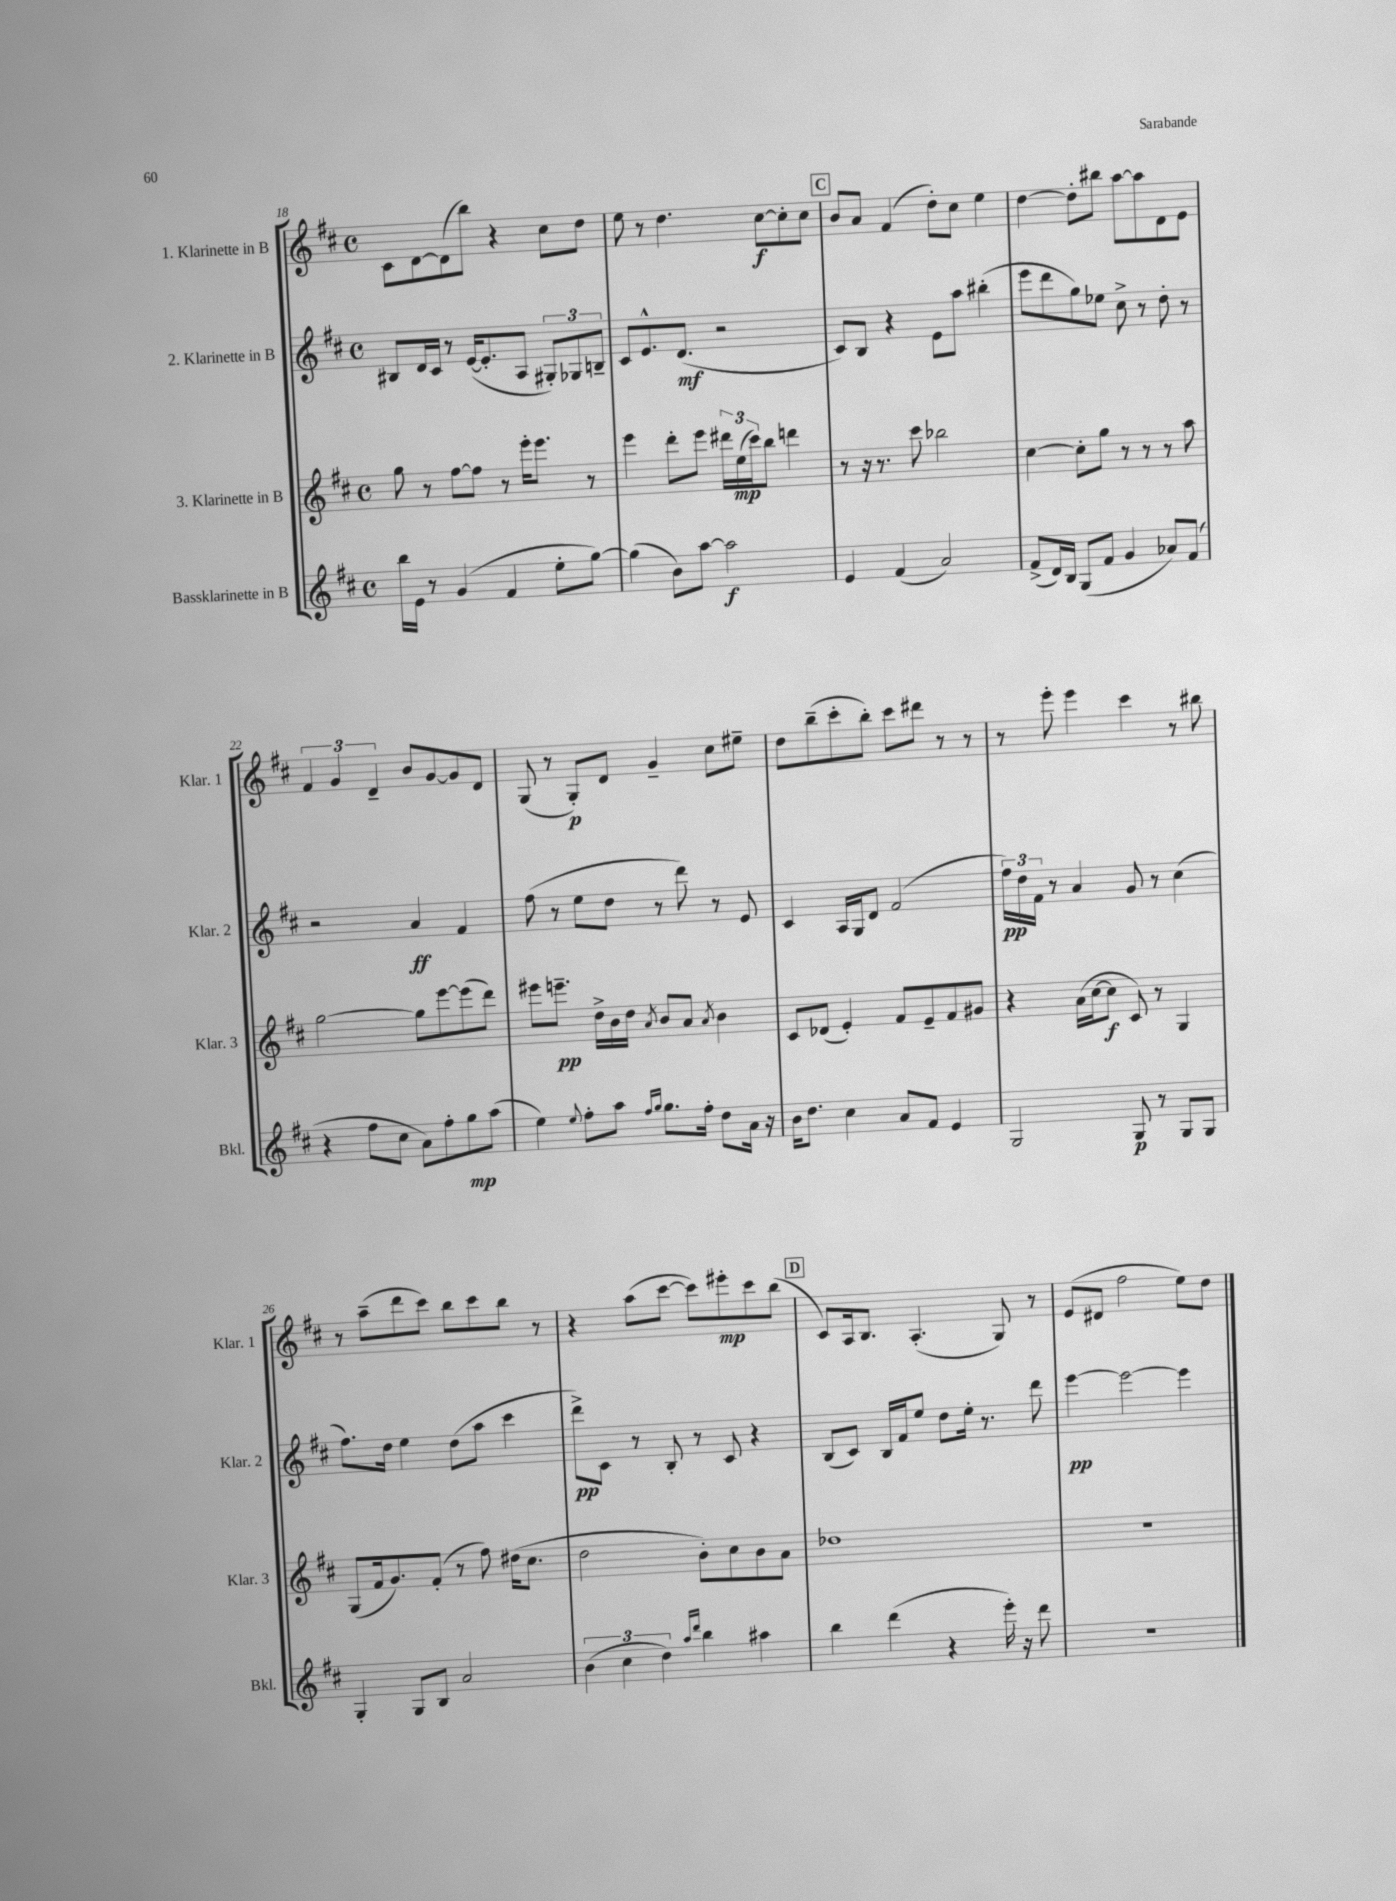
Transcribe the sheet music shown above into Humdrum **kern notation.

**kern	**kern	**kern	**kern
*staff4	*staff3	*staff2	*staff1
*clefG2	*clefG2	*clefG2	*clefG2
*k[f#c#]	*k[f#c#]	*k[f#c#]	*k[f#c#]
*M4/4	*M4/4	*M4/4	*M4/4
*met(c)	*met(c)	*met(c)	*met(c)
16bb	8gg	8B#	8c#
16e	.	.	.
8r	8r	16d	[8d
.	.	16c#	.
(4g	[8ff#	8r	(8d]
.	8ff#]	([16e	8bb)
.	.	8.e']	.
4f#	8r	.	4r
.	16eee'	8A	.
.	8.eee	.	.
8ee'	.	12G#')	8cc#
.	.	12G-	.
[8gg)	8r	.	8dd
.	.	12B~	.
=	=	=	=
(4gg]	4eee	8c#	8ee
.	.	8.e^^	8r
8b)	8ddd'	.	4.dd
.	.	(8.d	.
[8aa	8eee	.	.
2aa]	24ddd#	2r	.
.	(24ee	.	.
.	24ccc#)	.	.
.	8bb	.	[8cc#
.	4ddd	.	8cc#']
.	.	.	8cc#
=	=	=	=
4e	8r	8c#)	8b
.	16r	8B	8a
.	8.r	.	.
(4f#	.	4r	(4f#
.	8ccc#	.	.
2a)	2bb-	8e	8dd')
.	.	8aa	8cc#
.	.	(4bb#'	4ee
=	=	=	=
(8f#^	[4cc#	8eee	[4dd
16d)	.	8ddd	.
16B	.	.	.
(8G	8cc#']	8gg)	8dd']
8f#	8gg	8ee-	8bb#
4g	8r	8cc#^	[8aa
.	8r	8r	8aa]
8a-)	8r	8dd'	8d
(8f#	8aa	8r	8e
=	=	=	=
4r	[2gg	2r	6f#
.	.	.	6g
8ff#	.	.	.
.	.	.	6d~
8cc#	.	.	.
8a)	8gg]	4a	8b
8ff#'	[8eee	.	[8g
8gg	(8eee]	4f#	8g]
(8aa	8ddd)	.	8d
=	=	=	=
4ee)	8eee#	(8ff#	(8G
.	8.eee~	8r	8r
8qqee	.	.	.
8ff#'	.	8ee	8G')
.	16dd^	.	.
8aa	16b	8dd	8d
.	16dd	.	.
16qqff#	.	.	.
16qqgg	8qa	.	.
8.gg	8b	8r	4g~
.	8a	8ddd)	.
16ff#'	.	.	.
.	8qa	.	.
8dd	4b	8r	8cc#
16a	.	8e	8ee#~
16r	.	.	.
=	=	=	=
16b	8c#	4c#	8dd
8.dd	.	.	.
.	(8d-	.	(8bb~
4cc#	4e')	16A	8ccc#'
.	.	16G	.
.	.	8d	8bb')
8a	8f#	(2f#	8ccc#
8f#	8e~	.	8ddd#
4e	8f#	.	8r
.	8g#	.	8r
=	=	=	=
2G	4r	24ff#)	8r
.	.	24dd	.
.	.	24f#	.
.	.	8r	8eee'
.	(16a	4a	4eee
.	[16cc#	.	.
.	8cc#]	.	.
8G	8c#)	8g	4ccc#
8r	8r	8r	.
8G	4G	(4cc#	8r
8G	.	.	8bb#
=	=	=	=
4G'	(8G	8.ff#)	8r
.	16f#	.	(8aa~
.	8.g)	16dd	.
8G	.	4ee	8ddd
8B	(8f#'	.	8ccc#)
2a	8r	(8dd	8bb
.	8ff#)	8aa	8ccc#
.	(16dd#	4ccc#	8bb
.	8.cc#	.	.
.	.	.	8r
=	=	=	=
(6b	2dd	8ddd^)	4r
.	.	8c#	.
6cc#	.	.	.
.	.	8r	(8aa
6dd)	.	.	.
.	.	8B'	[8ccc#
16qqaa	.	.	.
16qqddd	.	.	.
4bb	8b')	8r	8ccc#])
.	8cc#	8c#	8eee#'
4aa#	8b	4r	8ccc#
.	8a	.	(8bb
=	=	=	=
4bb	1dd-	(8B	8c#)
.	.	8c#)	16A
.	.	.	8.B
(4ddd	.	16B	.
.	.	16f#	.
.	.	8ee	(4.A'
4r	.	8dd	.
.	.	16ee'	.
.	.	8.r	.
16eee')	.	.	8G)
16r	.	.	.
8ddd	.	8ddd	8r
=	=	=	=
1r	1r	[4eee	(8e
.	.	.	8d#
.	.	2eee_	2ff#
.	.	4eee]	8ee)
.	.	.	8dd
==	==	==	==
*-	*-	*-	*-
